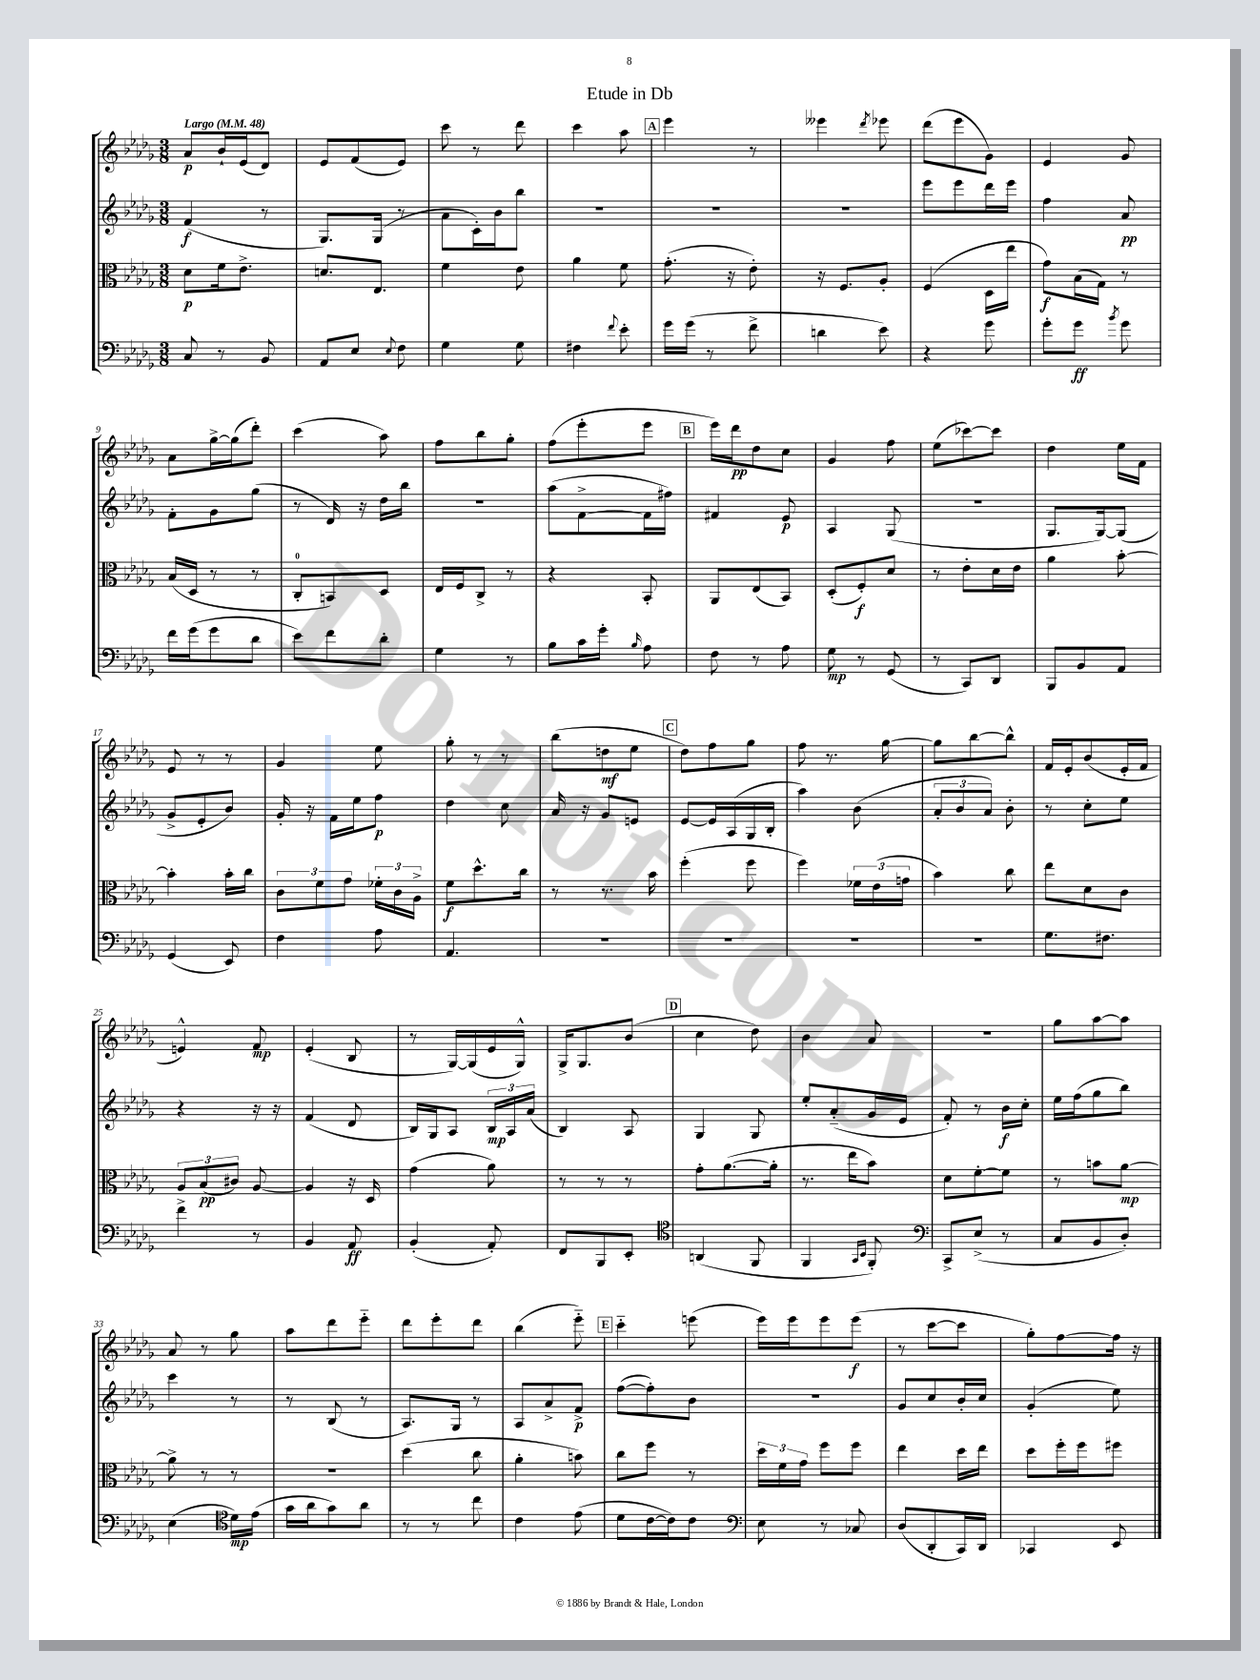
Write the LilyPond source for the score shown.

\header { title = "Etude in Db" }
<<
\new StaffGroup <<
\new Staff = "s0" {
    \clef treble \key des \major \numericTimeSignature \time 3/8 \tempo "Largo" 4 = 48
    \autoBeamOff aes'8[\p bes'16-! ees'16( des'8]) |
    ees'8[ f'8( ees'8]) |
    c'''8 r8 des'''8 |
    c'''4 aes''8 |
    \mark \markup { \box "A" } ees'''4 r8 |
    eeses'''4 \acciaccatura { des'''8 } ees'''8 |
    des'''8[( ees'''8 ges'8]) |
    ees'4 ges'8 |
    aes'8[ ges''16~-> ges''16( des'''8]-.) |
    c'''4( aes''8) |
    f''8[ bes''8 ges''8]-. |
    f''8[( ees'''8-. ees'''8] |
    \mark \markup { \box "B" } ees'''16[) des'''16\pp des''8 c''8] |
    ges'4 f''8 |
    ees''8[( ces'''8~) ces'''8] |
    des''4 ees''16[ f'16] |
    ees'8 r8 r8 |
    ges'4 ees''8 |
    ges''8-. r8 r8 |
    bes''8[( d''8\mf ees''8] |
    \mark \markup { \box "C" } des''8[) f''8 ges''8] |
    f''8 r8. ges''16~ |
    ges''8[ bes''8~ bes''8]-^ |
    f'16[ ees'16-. bes'8( ees'16-. f'16] |
    e'4-^) f'8\mp |
    ees'4-.( bes8 |
    r8 ges16[~) ges16( ees'16 ges16]-^) |
    ges16[-> ges8. bes'8]( |
    \mark \markup { \box "D" } c''4 des''8) |
    bes'4 aes'8 |
    R4. |
    ges''8[ aes''8~ aes''8] |
    aes'8 r8 ges''8 |
    aes''8[ des'''8 ees'''8]-_ |
    des'''8[ ees'''8-. des'''8] |
    bes''4( ees'''8-_) |
    \mark \markup { \box "E" } c'''4-_ e'''8( |
    ees'''16[) ees'''16 ees'''8 ees'''8]\f( |
    r8 c'''8[~ c'''8] |
    ges''8[-.) f''8~ f''16] r16 \bar "|." |
}
\new Staff = "s1" {
    \clef treble \key des \major \numericTimeSignature \time 3/8
    \autoBeamOff f'4\f( r8 |
    ges8.[) ges16]( r8 |
    aes'8[ c'16-.) bes'16 bes''8] |
    R4. |
    \mark \markup { \box "A" } R4. |
    R4. |
    ees'''8[ ees'''8 des'''16 ees'''16] |
    f''4 aes'8\pp |
    f'8[-. ges'8 ges''8]( |
    r8 des'16) r16 des''16[ bes''16] |
    R4. |
    aes''8[( f'8~-> f'16 fis''16]) |
    \mark \markup { \box "B" } fis'4 ees'8\p |
    aes4 ges8( |
    r4. |
    ges8.[ ges16~) ges8]( |
    ges'8[-> ees'8-. bes'8]) |
    ges'16-. r16 f'16[ ees''16 f''8]\p |
    des''4 c''8 |
    aes'16 r16 ges'8[ e'8] |
    \mark \markup { \box "C" } ees'8[~ ees'16 aes16( ges16 bes16]-. |
    aes''4) bes'8( |
    \tuplet 3/2 { aes'8[-. bes'8 aes'8]) } bes'8-. |
    r8 c''8[-. ees''8] |
    r4 r16 r16 |
    f'4( des'8 |
    bes16[) ges16 aes8] \tuplet 3/2 { bes16[\mp aes16 aes'16]( } |
    bes4) aes8 |
    \mark \markup { \box "D" } ges4 ges8 |
    ees''8[-. aes'8-_( ges'16 ees'16] |
    f'8-.) r8 bes'16[\f c''16]-. |
    ees''16[ f''16( ges''8 bes''8]) |
    c'''4 r8 |
    r8 bes8( r8 |
    aes8.[) ges16] r8 |
    aes8[ aes'8-> f'8]->\p |
    \mark \markup { \box "E" } f''8[~( f''8-.) bes'8] |
    r4. |
    ges'8[ c''8 bes'16-. c''16] |
    ges'4-.( ees''8) \bar "|." |
}
\new Staff = "s2" {
    \clef alto \key des \major \numericTimeSignature \time 3/8
    \autoBeamOff des'8[\p f'16 ees'8.]-> |
    d'8.[ ees8.] |
    f'4 ees'8 |
    aes'4 f'8 |
    \mark \markup { \box "A" } ges'8.-.( r16 ees'8-.) |
    r16 f8.[ aes8]-. |
    f4( des16[ ees''16] |
    ges'8[\f) bes16( ges16]) r8 |
    bes16[( des16] r8 r8 |
    c8[-0-. b,8) des8] |
    ees16[ f16 c8]-> r8 |
    r4 bes,8-. |
    \mark \markup { \box "B" } aes,8[ ees8( bes,8]) |
    des8[-.( f8-.\f) des'8] |
    r8 ees'8[-. des'16 ees'16] |
    aes'4 bes'8~-. |
    bes'4-. bes'16[-. c''16] |
    \tuplet 3/2 { c'8[ f'8 ges'8] } \tuplet 3/2 { fes'16[-. c'16 aes16]-> } |
    f'8[\f des''8.-^ c''16] |
    r8 r8. bes'16 |
    \mark \markup { \box "C" } f''4-.( f''8 |
    f''4) \tuplet 3/2 { fes'16[ ees'16( g'16] } |
    bes'4) c''8 |
    ees''8[ des'8 c'8] |
    \tuplet 3/2 { aes8[ bes8\pp( cis'8]) } aes8~ |
    aes4 r16 des16 |
    ges'4( aes'8) |
    r8 r8 r8 |
    \mark \markup { \box "D" } ges'8[-. aes'8.~( aes'16]-. |
    r8. ees''16[ bes'8]) |
    des'8[ f'8~-. f'8] |
    r8 b'8[ aes'8]~\mp |
    aes'8-> r8 r8 |
    R4. |
    des''4( c''8 |
    aes'4-. b'8) |
    \mark \markup { \box "E" } c''8[ f''8] r8 |
    \tuplet 3/2 { des''16[ f'16 ges'16] } f''8[ f''8] |
    ees''4 des''16[ ees''16] |
    des''8[ f''16-. f''16 fis''8] \bar "|." |
}
\new Staff = "s3" {
    \clef bass \key des \major \numericTimeSignature \time 3/8
    \autoBeamOff c8 r8 bes,8 |
    aes,8[ ees8] \appoggiatura { ees8 } f8 |
    ges4 ges8 |
    fis4 \appoggiatura { f'8 } ees'8-. |
    \mark \markup { \box "A" } ges'16[ ges'16]( r8 f'8-> |
    d'4 ees'8) |
    r4 ges'8 |
    ges'8[-. ges'8]\ff \acciaccatura { bes'8 } ges'8 |
    f'16[ ges'16( ges'8 des'8] |
    ees'8[) f'8 des'8]-. |
    ges4 r8 |
    bes8[ c'16 ges'16]-. \grace { bes16 } aes8 |
    \mark \markup { \box "B" } f8 r8 aes8 |
    ges8\mp r8 ges,8( |
    r8 c,8[) des,8] |
    bes,,8[ bes,8 aes,8] |
    ges,4( ees,8) |
    f4 aes8 |
    aes,4. |
    R4. |
    \mark \markup { \box "C" } R4. |
    R4. |
    R4. |
    ges8.[ fis8.] |
    f'4-> r8 |
    bes,4 aes,8\ff |
    bes,4-.( aes,8-.) |
    f,8[ bes,,8 ees,8]-. |
    \mark \markup { \box "D" } \clef tenor a,4( f,8 |
    f,4 \grace { ges,16[ bes,16] } f,8-.) |
    \clef bass c,8[-> ees8]->( r8 |
    c8[ bes,8 des8]-.) |
    ees4( \clef tenor des'16[\mp) ees'16]( |
    ges'16[ aes'16 ges'8) aes'8] |
    r8 r8 c''8 |
    c'4 ees'8( |
    \mark \markup { \box "E" } des'8[ c'16~ c'16) c'8] |
    \clef bass ees8 r8 ces8 |
    des8[( des,8-. c,16) des,16] |
    ces,4 ees,8 \bar "|." |
}
>>
>>
